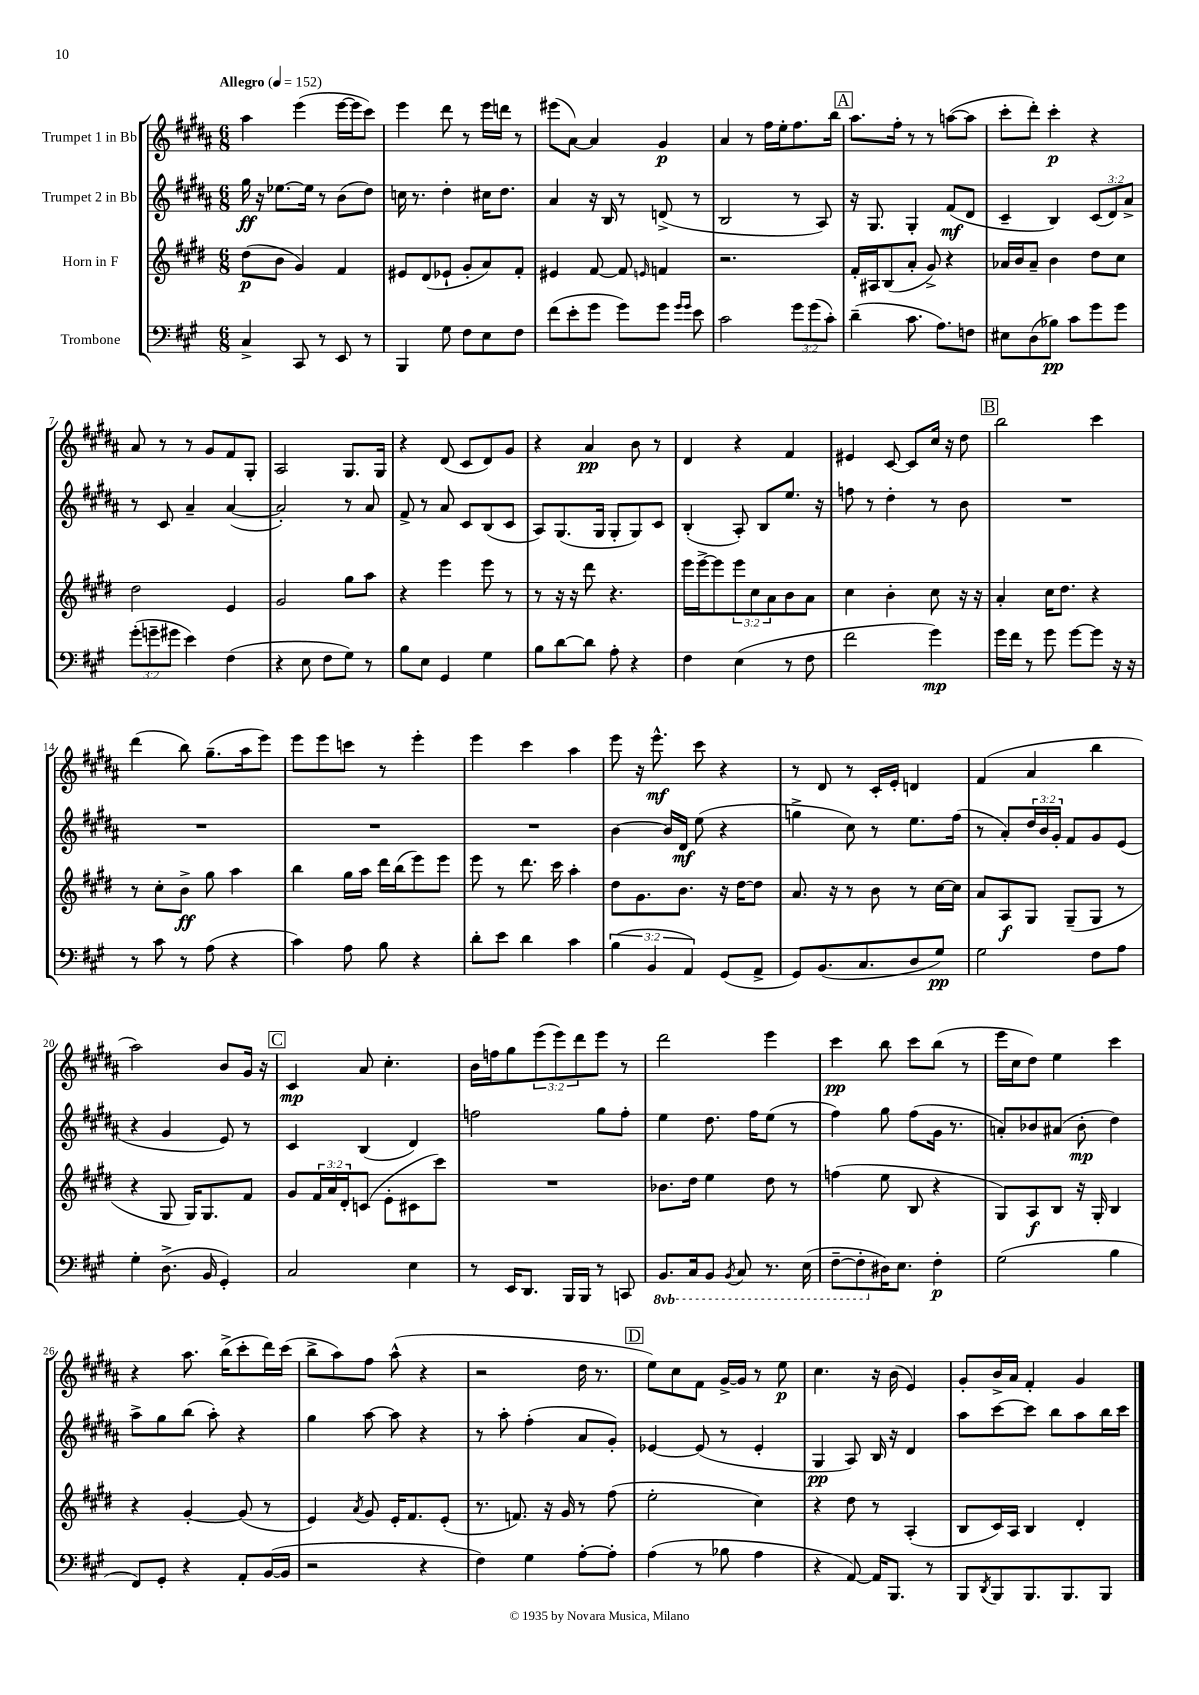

**kern	**dynam	**kern	**dynam	**kern	**dynam	**kern	**dynam
*part4	*part4	*part3	*part3	*part2	*part2	*part1	*part1
*staff4	*staff4	*staff3	*staff3	*staff2	*staff2	*staff1	*staff1
*I"Trombone	*	*I"Horn in F	*	*I"Trumpet 2 in Bb	*	*I"Trumpet 1 in Bb	*
*clefF4	*	*clefG2	*	*clefG2	*	*clefG2	*
*k[f#c#g#]	*	*k[f#c#g#d#]	*	*k[f#c#g#d#a#]	*	*k[f#c#g#d#a#]	*
*M6/8	*	*M6/8	*	*M6/8	*	*M6/8	*
*MM152	*	*MM152	*	*MM152	*	*MM152	*
=1	=1	=1	=1	=1	=1	=1	=1
!	!	!	!	!	!	!LO:TX:a:B:t=Allegro	!
4C#^/	.	(8dd#\L	p	16gg#\	ff	4aa#\	.
.	.	.	.	16r	.	.	.
.	.	8b\J	.	[8.ee-X\L	.	.	.
8CC#/	.	4g#/)	.	.	.	(4eee\	.
.	.	.	.	16ee-\Jk]	.	.	.
8r	.	.	.	8r	.	.	.
8EE/	.	4f#/	.	(8b\L	.	[16eee\LL	.
.	.	.	.	.	.	16eee\J]	.
8r	.	.	.	8dd#\J)	.	8ccc#\J)	.
=2	=2	=2	=2	=2	=2	=2	=2
4BBB/	.	8e#X/L	.	16ccn\	.	4eee\	.
.	.	.	.	8.r	.	.	.
.	.	(8d#/	.	.	.	.	.
8G#\	.	8e-X`/J	.	4dd#'\	.	8ddd#\	.
8F#\L	.	8g#'/L	.	.	.	8r	.
8E\	.	8a/)	.	16cc#X\KL	.	16eee\LL	.
.	.	.	.	8.dd#\J	.	16dddn\JJ	.
8F#\J	.	8f#'/J	.	.	.	8r	.
=3	=3	=3	=3	=3	=3	=3	=3
(8f#\L	.	4e#X/	.	4a#/	.	(8eee#X\L	.
8e'\	.	.	.	.	.	[8a#\J)	.
8g#\J	.	[8f#/	.	16r	.	4a#/]	.
.	.	.	.	16B/	.	.	.
8g#\L)	.	8f#/]	.	8r	.	.	.
.	.	16qqen/	.	.	.	.	.
8g#\J	.	4fn/	.	(8dn^/	.	4g#/	p
16qqg#/LL	.	.	.	.	.	.	.
16qqg#/JJ	.	.	.	.	.	.	.
8e\	.	.	.	8r	.	.	.
=4	=4	=4	=4	=4	=4	=4	=4
2c#\	.	2.r	.	2B/	.	4a#/	.
.	.	.	.	.	.	8r	.
.	.	.	.	.	.	16ff#\LL	.
.	.	.	.	.	.	16ee'\J	.
12g#\L	.	.	.	8r	.	8.ff#\	.
(12g#\	.	.	.	.	.	.	.
.	.	.	.	8A#/)	.	.	.
12c#'\J)	.	.	.	.	.	.	.
.	.	.	.	.	.	16bb\Jk	.
!!LO:REH:place=s1:t=A
=5	=5	=5	=5	=5	=5	=5	=5
(4d~\	.	16f#'/LL	.	16r	.	8.aa#\L	.
.	.	16A#X/J	.	8.G#/	.	.	.
.	.	(8B/	.	.	.	.	.
.	.	.	.	.	.	16ff#'\Jk	.
8.c#\	.	8a'/J	.	4G#'/	.	8r	.
.	.	8g#^/)	.	.	.	8r	.
8.A\L)	.	.	.	.	.	.	.
.	.	4r	.	(8f#/L	mf	([8aan\L	.
8Fn\J	.	.	.	8d#/J	.	8aa\J]	.
=6	=6	=6	=6	=6	=6	=6	=6
8E#X\L	.	16a-X/LL	.	4c#~/	.	8ccc#'\L	.
.	.	16b/J	.	.	.	.	.
(8D\	.	8a-~/J	.	.	.	8ddd#'\J)	.
8B-X\J)	pp	4b\	.	4B/)	.	4ccc#'\	p
8c#\L	.	.	.	.	.	.	.
8g#\	.	8dd#\L	.	(12c#/L	.	4r	.
.	.	.	.	12d#/)	.	.	.
8g#\J	.	8cc#\J	.	.	.	.	.
.	.	.	.	12a#^/J	.	.	.
!!LO:LB:g=z
=7	=7	=7	=7	=7	=7	=7	=7
(12g#'\L	.	2dd#\	.	8r	.	8a#/	.
12gn~\	.	.	.	.	.	.	.
.	.	.	.	8c#/	.	8r	.
12g#X\J	.	.	.	.	.	.	.
4e\)	.	.	.	4a#~/	.	8r	.
.	.	.	.	.	.	8g#/L	.
(4F#\	.	4e/	.	([4a#/	.	8f#/	.
.	.	.	.	.	.	8G#'/J	.
=8	=8	=8	=8	=8	=8	=8	=8
4r	.	2g#/	.	2a#'/])	.	2A#/	.
8E\	.	.	.	.	.	.	.
8F#\L	.	.	.	.	.	.	.
8G#\J)	.	8gg#\L	.	8r	.	8.G#/L	.
8r	.	8aa\J	.	8a#/	.	.	.
.	.	.	.	.	.	16G#/Jk	.
=9	=9	=9	=9	=9	=9	=9	=9
8B\L	.	4r	.	8f#^/	.	4r	.
8E\J	.	.	.	8r	.	.	.
4GG#/	.	4eee\	.	8a#/	.	(8d#/	.
.	.	.	.	8c#/L	.	8c#/L	.
4G#\	.	8eee\	.	(8B/	.	8d#/)	.
.	.	8r	.	8c#/J	.	8g#/J	.
=10	=10	=10	=10	=10	=10	=10	=10
8B\L	.	8r	.	8A#/L)	.	4r	.
[8d\	.	16r	.	(8.G#/	.	.	.
.	.	16r	.	.	.	.	.
8d\J]	.	8ddd#\	.	.	.	4a#/	pp
.	.	.	.	16G#/Jk	.	.	.
8A'\	.	4.r	.	8G#'/L	.	.	.
4r	.	.	.	8G#/)	.	8b\	.
.	.	.	.	8c#/J	.	8r	.
=11	=11	=11	=11	=11	=11	=11	=11
4F#\	.	16eee\LL	.	(4B'/	.	4d#/	.
.	.	[16eee^\J	.	.	.	.	.
.	.	8eee\]	.	.	.	.	.
(4E\	.	12eee\	.	8A#'/)	.	4r	.
.	.	12cc#\	.	.	.	.	.
.	.	.	.	8B/L	.	.	.
.	.	12a\	.	.	.	.	.
8r	.	8b\	.	8.ee/J	.	4f#/	.
8F#\	.	8a\J	.	.	.	.	.
.	.	.	.	16r	.	.	.
=12	=12	=12	=12	=12	=12	=12	=12
2f#\	.	4cc#\	.	8ffn\	.	4e#X/	.
.	.	.	.	8r	.	.	.
.	.	4b'\	.	4dd#'\	.	[8c#/	.
.	.	.	.	.	.	8c#/L]	.
4g#\)	mp	8cc#\	.	8r	.	16cc#/Jk	.
.	.	.	.	.	.	16r	.
.	.	16r	.	8b\	.	8dd#\	.
.	.	16r	.	.	.	.	.
!!LO:REH:place=s1:t=B
=13	=13	=13	=13	=13	=13	=13	=13
16g#\LL	.	4a'/	.	2.r	.	2bb\	.
16f#\JJ	.	.	.	.	.	.	.
8r	.	.	.	.	.	.	.
8g#\	.	16cc#\KL	.	.	.	.	.
.	.	8.dd#\J	.	.	.	.	.
[8g#\L	.	.	.	.	.	.	.
8g#\J]	.	4r	.	.	.	4ccc#\	.
16r	.	.	.	.	.	.	.
16r	.	.	.	.	.	.	.
!!LO:LB:g=z
=14	=14	=14	=14	=14	=14	=14	=14
8r	.	8r	.	2.r	.	(4ddd#\	.
8c#\	.	8cc#'\L	.	.	.	.	.
8r	.	8b^\J	ff	.	.	8bb\)	.
(8A\	.	8gg#\	.	.	.	(8.gg#~\L	.
4r	.	4aa\	.	.	.	.	.
.	.	.	.	.	.	16aa#\k	.
.	.	.	.	.	.	8eee\J)	.
=15	=15	=15	=15	=15	=15	=15	=15
4c#\)	.	4bb\	.	2.r	.	8eee\L	.
.	.	.	.	.	.	8eee\	.
8A\	.	16gg#\LL	.	.	.	8cccn\J	.
.	.	16aa\JJ	.	.	.	.	.
8B\	.	16ddd#\LL	.	.	.	8r	.
.	.	(16bb\J	.	.	.	.	.
4r	.	8eee\)	.	.	.	4eee'\	.
.	.	8eee\J	.	.	.	.	.
=16	=16	=16	=16	=16	=16	=16	=16
8d'\L	.	8eee\	.	2.r	.	4eee\	.
8e\J	.	8r	.	.	.	.	.
4d\	.	8.ddd#\	.	.	.	4ccc#\	.
.	.	16ccc#\	.	.	.	.	.
4c#\	.	4aa'\	.	.	.	4aa#\	.
=17	=17	=17	=17	=17	=17	=17	=17
(6B\	.	8dd#\L	.	[4b\	.	8eee\	.
.	.	8.g#\	.	.	.	16r	.
6BB/	.	.	.	.	.	.	.
.	.	.	.	.	.	8.eee^^\	mf
.	.	.	.	16b/LL]	.	.	.
.	.	8.b\J	.	16d#/JJ	mf	.	.
6AA/)	.	.	.	.	.	.	.
.	.	.	.	(8ee\	.	8ccc#\	.
(8GG#/L	.	16r	.	4r	.	4r	.
.	.	[16dd#\KL	.	.	.	.	.
8AA^/J	.	8dd#\J]	.	.	.	.	.
=18	=18	=18	=18	=18	=18	=18	=18
8GG#/L)	.	8.a/	.	4ggn^\	.	8r	.
(8.BB/	.	.	.	.	.	8d#/	.
.	.	16r	.	.	.	.	.
.	.	8r	.	8cc#\)	.	8r	.
8.C#/	.	.	.	.	.	.	.
.	.	8b\	.	8r	.	16c#'/LL	.
.	.	.	.	.	.	16e'/JJ	.
8D/	.	8r	.	8.ee\L	.	4dn/	.
8G#/J)	pp	[16cc#\LL	.	.	.	.	.
.	.	16cc#\JJ]	.	(16ff#\Jk	.	.	.
=19	=19	=19	=19	=19	=19	=19	=19
2G#\	.	8a/L	.	8r	.	(4f#/	.
.	.	8A/	f	8a#'/L)	.	.	.
.	.	8G#/J	.	24dd#/L	.	4a#/	.
.	.	.	.	24b/	.	.	.
.	.	.	.	24g#'/JJ	.	.	.
.	.	(8G#~/L	.	8f#/L	.	.	.
8F#\L	.	8G#/J	.	8g#/	.	4bb\	.
8A\J	.	8r	.	(8e/J	.	.	.
!!LO:LB:g=z
=20	=20	=20	=20	=20	=20	=20	=20
4G#'\	.	4r	.	4r	.	2aa#\)	.
(8.D^\	.	8G#/	.	4g#/	.	.	.
.	.	16G#/KL)	.	.	.	.	.
16BB/	.	8.G#/	.	.	.	.	.
4GG#'/)	.	.	.	8e/)	.	8b/L	.
.	.	8f#/J	.	8r	.	16g#/Jk	.
.	.	.	.	.	.	16r	.
!!LO:REH:place=s1:t=C
=21	=21	=21	=21	=21	=21	=21	=21
2C#/	.	8g#/L	.	4c#/	.	4c#/	mp
.	.	24f#/L	.	.	.	.	.
.	.	24a/	.	.	.	.	.
.	.	24d#'/J	.	.	.	.	.
.	.	(8cn/J	.	(4B/	.	8a#/	.
.	.	8e'\L	.	.	.	4.cc#'\	.
4E\	.	8c#X\	.	4d#/)	.	.	.
.	.	8ccc#\J)	.	.	.	.	.
=22	=22	=22	=22	=22	=22	=22	=22
8r	.	2.r	.	2ffn\	.	16b\LL	.
.	.	.	.	.	.	16ffn\J	.
16EE/KL	.	.	.	.	.	8gg#\	.
8.DD/J	.	.	.	.	.	.	.
.	.	.	.	.	.	(12eee\	.
.	.	.	.	.	.	12eee\)	.
16BBB/LL	.	.	.	.	.	.	.
.	.	.	.	.	.	12ddd#\	.
16BBB/JJ	.	.	.	.	.	.	.
8r	.	.	.	8gg#\L	.	8eee\J	.
8CCn/	.	.	.	8ff'\J	.	8r	.
=23	=23	=23	=23	=23	=23	=23	=23
*8ba	*	*	*	*	*	*	*
8.BBB/L	.	8.b-X\L	.	4ee\	.	2ddd#\	.
16CC#/k	.	16dd#\Jk	.	.	.	.	.
8BBB/J	.	4ee\	.	8.dd#\	.	.	.
8qBBB/	.	.	.	.	.	.	.
8CC#/	.	.	.	.	.	.	.
.	.	.	.	16ff#\KL	.	.	.
8.r	.	8dd#\	.	(8ee\J	.	4eee\	.
.	.	8r	.	8r	.	.	.
(16EE\	.	.	.	.	.	.	.
=24	=24	=24	=24	=24	=24	=24	=24
[8FF#~\L	.	(4ffn\	.	4ff#\)	.	4ccc#\	pp
8FF#'\]	.	.	.	.	.	.	.
*X8ba	*	*	*	*	*	*	*
16D#X\K)	.	8ee\	.	8gg#\	.	8bb\	.
8.E\J	.	.	.	.	.	.	.
.	.	8B/	.	(8ff#\L	.	8ccc#\L	.
4F#'\	p	4r	.	16g#\Jk	.	(8bb\J	.
.	.	.	.	8.r	.	.	.
.	.	.	.	.	.	8r	.
=25	=25	=25	=25	=25	=25	=25	=25
(2G#\	.	8G#/L)	.	8an'/L)	.	16eee\LL	.
.	.	.	.	.	.	16cc#\J	.
.	.	8A/	f	8b-X/	.	8dd#\J)	.
.	.	8B/J	.	(8a#X/J	.	4ee\	.
.	.	16r	.	8b-'\	mp	.	.
.	.	16G#'/	.	.	.	.	.
4B\	.	4B/	.	4dd#\)	.	4ccc#\	.
!!LO:LB:g=z
=26	=26	=26	=26	=26	=26	=26	=26
8FF#/L)	.	4r	.	8aa#^\L	.	4r	.
8GG#'/J	.	.	.	8gg#\	.	.	.
4r	.	[4g#'/	.	(8bb\J	.	8.aa#\	.
.	.	.	.	8aa#'\)	.	.	.
.	.	.	.	.	.	(16bb^\KL	.
8AA'/L	.	(8g#/]	.	4r	.	8ccc#'\	.
([16BB/L	.	8r	.	.	.	16ddd#\L)	.
16BB/JJ]	.	.	.	.	.	(16ccc#\JJ	.
=27	=27	=27	=27	=27	=27	=27	=27
2r	.	4e/)	.	4gg#\	.	8bb^\L	.
.	.	.	.	.	.	8aa#\)	.
.	.	8qa/	.	.	.	.	.
.	.	8g#/	.	[8aa#\	.	8ff#\J	.
.	.	16e'/KL	.	8aa#\]	.	(8aa#^^\	.
.	.	8.f#/	.	.	.	.	.
4r	.	.	.	4r	.	4r	.
.	.	(8e'/J	.	.	.	.	.
=28	=28	=28	=28	=28	=28	=28	=28
4F#\)	.	8.r	.	8r	.	2r	.
.	.	.	.	8aa#'\	.	.	.
.	.	8.fn/)	.	.	.	.	.
4G#\	.	.	.	(4ff#'\	.	.	.
.	.	16r	.	.	.	.	.
.	.	16g#/	.	.	.	.	.
[8A'\L	.	8r	.	8a#/L	.	16dd#\	.
.	.	.	.	.	.	8.r	.
8A'\J]	.	(8ff#\	.	8g#'/J)	.	.	.
!!LO:REH:place=s1:t=D
=29	=29	=29	=29	=29	=29	=29	=29
(4A\	.	2ee'\	.	[4e-X/	.	8ee\L)	.
.	.	.	.	.	.	8cc#\	.
8r	.	.	.	(8e-/]	.	8f#\J	.
8B-X\	.	.	.	8r	.	[16g#^/LL	.
.	.	.	.	.	.	16g#/JJ]	.
4A\	.	4cc#\)	.	4e-'/	.	8r	.
.	.	.	.	.	.	8ee\	p
=30	=30	=30	=30	=30	=30	=30	=30
4r	.	4r	.	4G#/	pp	4.cc#\	.
[8AA/)	.	8dd#\	.	8A#/)	.	.	.
16AA/KL]	.	8r	.	16B/	.	16r	.
8.BBB/J	.	.	.	16r	.	(16b\	.
.	.	(4A'/	.	4d#/	.	4e/)	.
8r	.	.	.	.	.	.	.
=31	=31	=31	=31	=31	=31	=31	=31
8BBB/L	.	8B/L	.	8aa#\L	.	8g#'/L	.
8qDD/	.	.	.	.	.	.	.
8BBB/	.	16c#/L)	.	[8ccc#\	.	16b^/L	.
.	.	16A/JJ	.	.	.	16a#/JJ	.
8.BBB/	.	4B/	.	8ccc#\J]	.	4f#'/	.
.	.	.	.	8bb\L	.	.	.
8.BBB/	.	.	.	.	.	.	.
.	.	4d#'/	.	8aa#\	.	4g#/	.
8BBB/J	.	.	.	16bb\L	.	.	.
.	.	.	.	16ccc#\JJ	.	.	.
==	==	==	==	==	==	==	==
*-	*-	*-	*-	*-	*-	*-	*-
